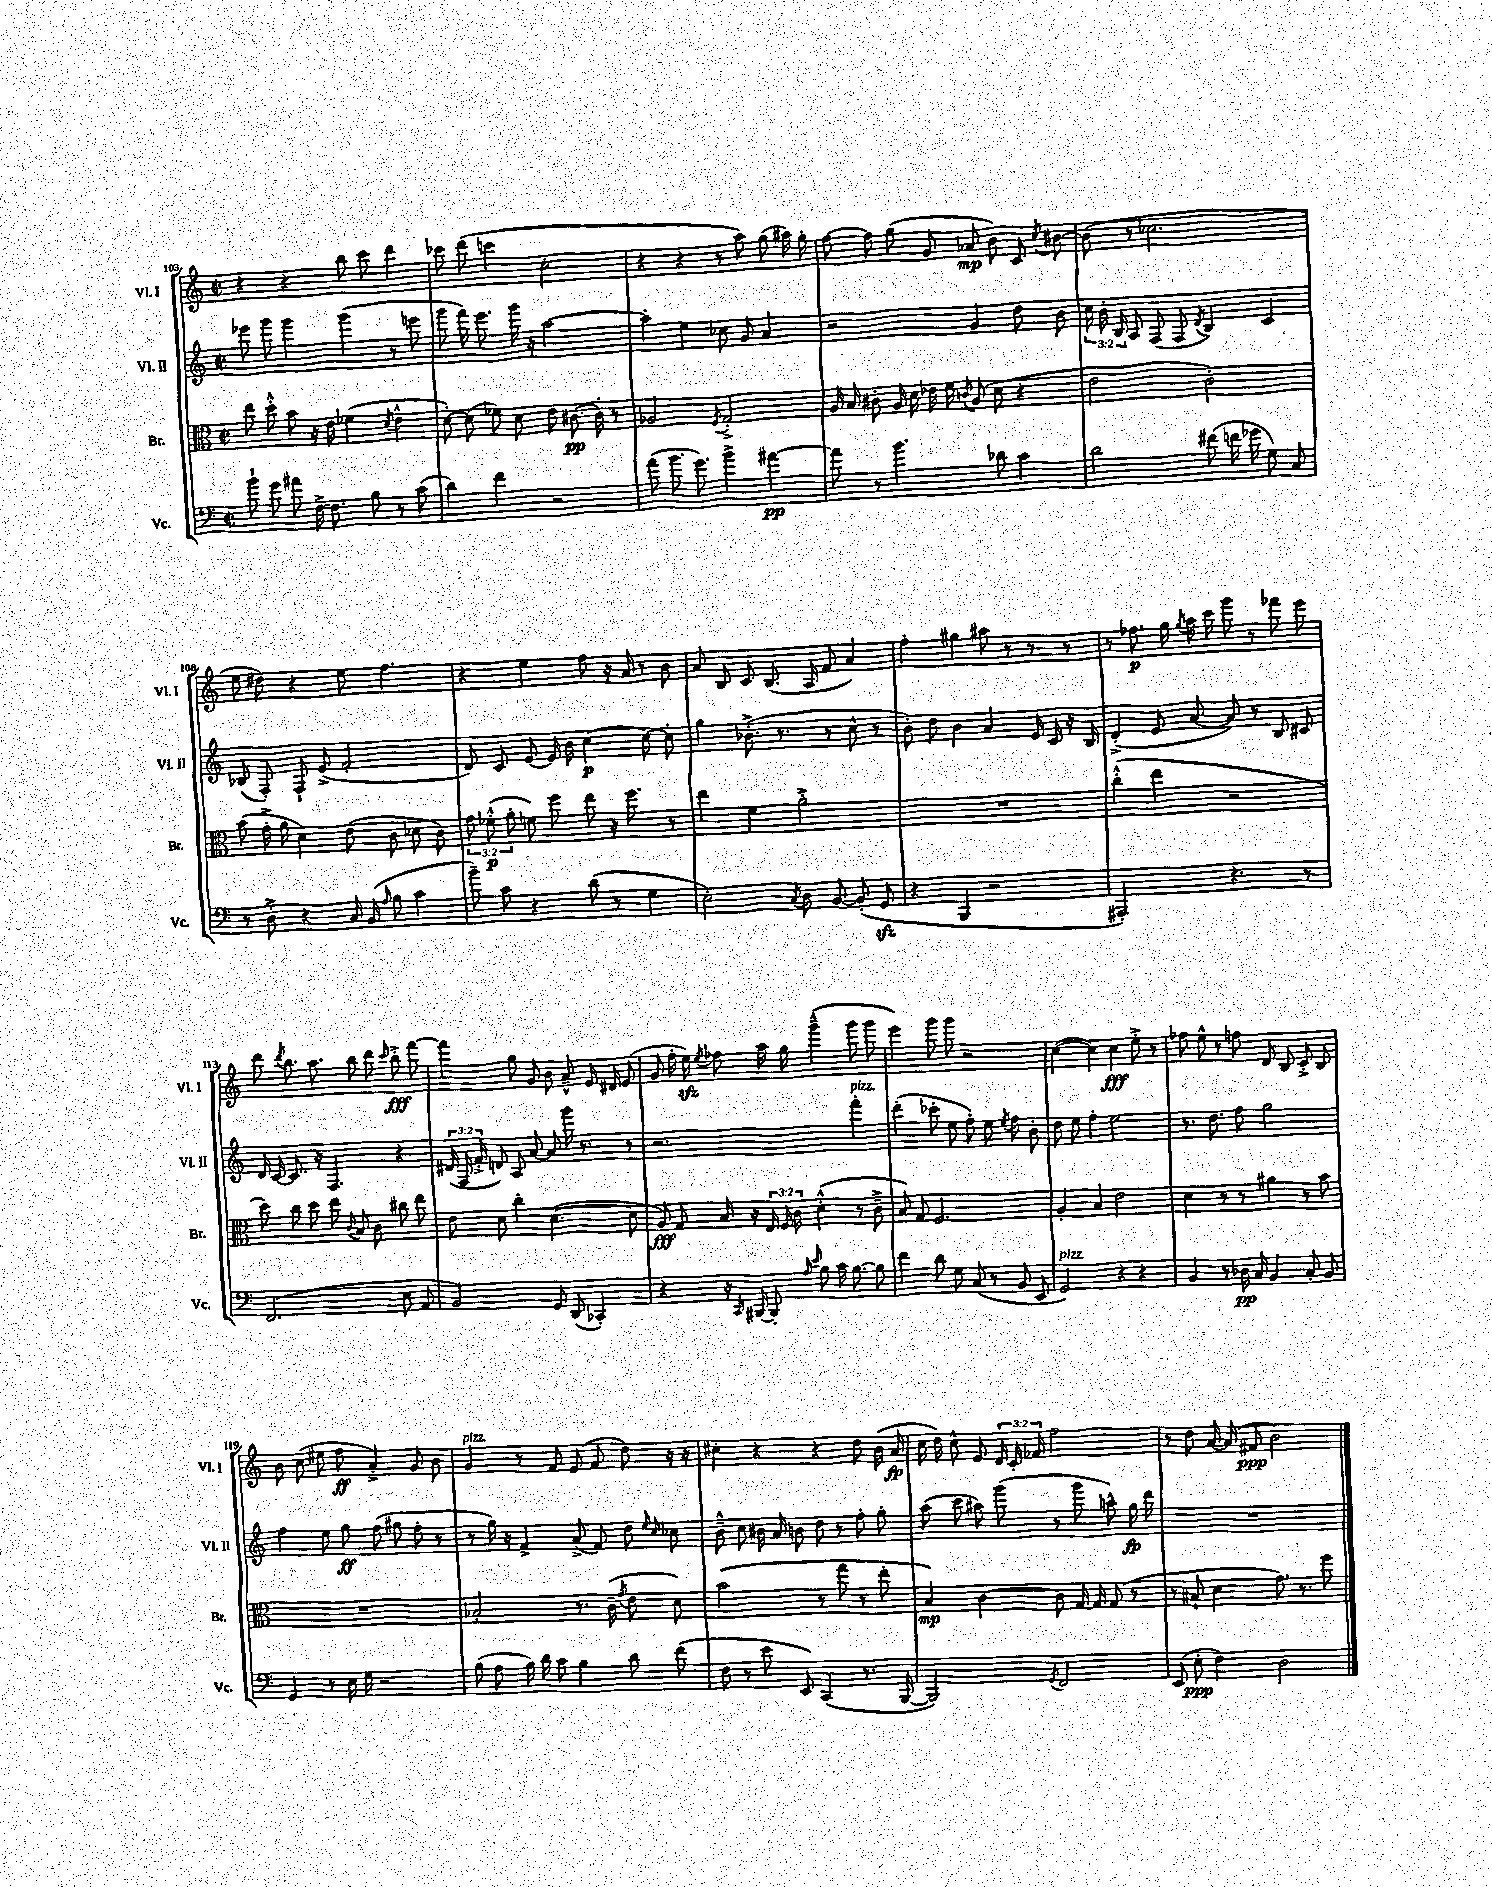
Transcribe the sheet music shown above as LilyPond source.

<<
\new StaffGroup <<
\new Staff = "s0" \with { instrumentName = "Vl. I" shortInstrumentName = "Vl. I" } {
    \clef treble \key c \major \defaultTimeSignature \time 2/2 \override Staff.TupletNumber.text = #tuplet-number::calc-fraction-text
    \autoBeamOff r4 r4 b''8 c'''8 d'''4 |
    ces'''8 d'''8( c'''4 c''2-. |
    r4 r4 r8 a''8) g''8( ais''16) g''16-. |
    f''8~ f''8 g''8( g'8 aes'8\mp b'8) c'8 \acciaccatura { c''8 } bis'8~ |
    bis'8( r8 ces''2. |
    e''8 dis''8) r4 e''8 f''4. |
    r4 e''4 f''8 r16 a'16 r8 b'8 |
    a'8 b8 c'8 b8.( a16 f'8 a'4) |
    f''4-. gis''4 ais''8 r8 r8 r8 |
    r8 fes''8.\p g''16 \acciaccatura { g''8 } a''16 c'''16 g'''8 r8 fes'''8 e'''8 |
    d'''8 \acciaccatura { d'''8 } b''8. a''8. b''8 d'''8 \grace { c'''16 } b''8-.->\fff f'''8~ |
    f'''4 g''8 g'8 b'8 a'8---^ e'16 dis'16 e'8( |
    g'8 f''16-. e''16\sfz) \acciaccatura { e''8 } fes''8 a''16 g''16 g'''4---^( g'''8 g'''8 |
    e'''4) g'''8 g'''8 r2 |
    c''4~( c''4) c''4\fff e''8-.-> r8 |
    fes''8 e''8-^ r8 f''8 d'8 b8 c'8-.-> b8 |
    b'8 c''8( eis''8 f''8\ff a'4-.->) g'8 b'8 |
    g'4^\markup { \italic "pizz." } r8 f'8 e'8( f'8 d''8) r16 r16 |
    cis''4-. r4 r4 d''8 b'16( a'16\fp |
    c''16 d''16) c''8-^ e'8 \tuplet 3/2 { d'16 c'16-. fes'16 } f''2 |
    r8 d''8 a'16~ a'16( fis'8\ppp b'2) \bar "|." |
}
\new Staff = "s1" \with { instrumentName = "Vl. II" shortInstrumentName = "Vl. II" } {
    \clef treble \key c \major \defaultTimeSignature \time 2/2 \override Staff.TupletNumber.text = #tuplet-number::calc-fraction-text
    \autoBeamOff ees'''8 g'''8 g'''4 g'''4( r8 e'''8 |
    g'''8 f'''16) e'''8. g'''16 r16 a''2~ |
    a''4-. e''4 ces''8 g'8 a'4 |
    r2 g'4 d''8 b'8 |
    \tuplet 3/2 { c''16 b'16-. b16 } a8 f8( f8 \acciaccatura { d'8 } b4) c'4 |
    bes8( f8-.) f8-! e'8->( f'2-. |
    d'8) c'8 e'8~ e'16 b'16 c''4~\p c''8~ c''8-. |
    g''4 bes'8.-.->( r8. r8 c''8-^ r8 |
    b'8-.) d''8 b'4 a'4 e'16 c'16 r16 b16 |
    d'4-.->( e'8 a'8~ a'8) r8 b8 cis'8 |
    d'16 c'16~ c'8. r16 f4. r4 |
    \tuplet 3/2 { dis'16( f16 f'16-.-> } d'8) a8 a'8~ a'8 g'''16 r8. r8 |
    r2. f'''4-.^\markup { \italic "pizz." } |
    d'''4-.( ces'''8-. e''8 f''8-.) e''8 \acciaccatura { e''8 } f''8 b'8-. |
    d''8 e''8 f''4-. e''2 |
    r8. d''8. f''8 g''2 |
    f''4 e''8 g''8\ff f''8( gis''8 f''8-. r8 |
    r8 g''16) r16 f'4-> a'8->( f'8) d''8 \grace { e''16 c''16 } ces''8 |
    b'8---^ c''8 bis'16 a'16 b'8 d''8 r8 f''8-. g''8-. |
    a''8( c'''8 ais''8) g'''8( r8 g'''8 a''8-^) g''16\fp d'''16 |
    R1 \bar "|." |
}
\new Staff = "s2" \with { instrumentName = "Br." shortInstrumentName = "Br." } {
    \clef alto \key c \major \defaultTimeSignature \time 2/2 \override Staff.TupletNumber.text = #tuplet-number::calc-fraction-text
    \autoBeamOff e''8 d''8-.-^ b'8 r16 e'16 fes'4( \acciaccatura { d'8 } e'4-^ |
    d'8~-.) d'8( fes'8) d'8 e'8 cis'8.~\pp cis'16-. r8 |
    aes2 \acciaccatura { f8 } g2-.-> |
    a16 b16 cis'8-. a16 d'16 ees'16 f'16 \acciaccatura { c'8 } a8( d'8 r4 |
    e'2 c'2-.) |
    b'8( g'16-.-> a'16 d'4) e'8( c'8 des'8 c'8) |
    \tuplet 3/2 { g'8 fes'8-.-^\p( a'8-. } f'8) f''8 e''8 r16 f''8. r8 |
    e''4 f'4 a'2-.-> |
    R1 |
    c''4-.-^( e''4 r2 |
    d''8) c''8 d''8 e''8 \appoggiatura { c'8 } b8 c'8 cis''8 e''8 |
    e'8 d'8 c''4-. d'4.~( d'8 |
    a8\fff) g8 b16 r16 \tuplet 3/2 { e16 f16 c'16 } d'4-.-^( r8 c'8---> |
    b8) g8 f2. |
    a4-. b4 e'2 |
    d'4 r8 r8 ais'4 r8 b'8 |
    R1 |
    bes2-. r8. c'16--( \acciaccatura { g'8 } e'8 d'8) |
    b'2( r8 g''8 r8 e''8-. |
    b4\mp) c'4~ c'8 g16~ g16 g8( r8 |
    r8 bis8-! d'4 g'8.) r8. f''8 \bar "|." |
}
\new Staff = "s3" \with { instrumentName = "Vc." shortInstrumentName = "Vc." } {
    \clef bass \key c \major \defaultTimeSignature \time 2/2
    \autoBeamOff b'8-! g'8 ais'8 f16~-> f8. b8 r8 c'8( |
    d'4) f'4 r2 |
    a'8( b'8. g'8.) b'4-> ais'4~\pp |
    ais'8 r8 b'4. des'8 c'4 |
    d'2 fis'8( f'16 ges'16 g8) c8 |
    r8 d8-.-> r4 c16 b,16( \grace { a16 } b8 c'4 |
    b'8--) c'8 r4 d'8( r8 g4 |
    e2-.) \acciaccatura { c8 } d8 b,8~ b,8-.( g,8\sfz |
    r4 b,,4 r2 |
    ais,,2-.) r4. r8 |
    f,2.( e8 a,8 |
    b,2) g,8 d,8( ces,4-.) |
    r4 r16 \grace { c,16 } bis,,16~ bis,,8-. \grace { a16 e'16 } b8 c'16 b8.~ b8 |
    f'4 d'8 g8 c8( r8 b,8 e,8 |
    g,2^\markup { \italic "pizz." }) r4 r4 |
    b,4 r8 des16\pp c16 b,4 c8-. b,8 |
    g,4 r8 e16 g16 r2 |
    b8( a8 b16) d'16 c'8 b4 d'8 f'8( |
    f8 r8 e'8 e,8) c,4( r8. b,,16~ |
    b,,2) \acciaccatura { g,8 } f,2 |
    e,8( e8-.\ppp f4) d2 \bar "|." |
}
>>
>>
\layout { \context { \Score currentBarNumber = #103 } }
